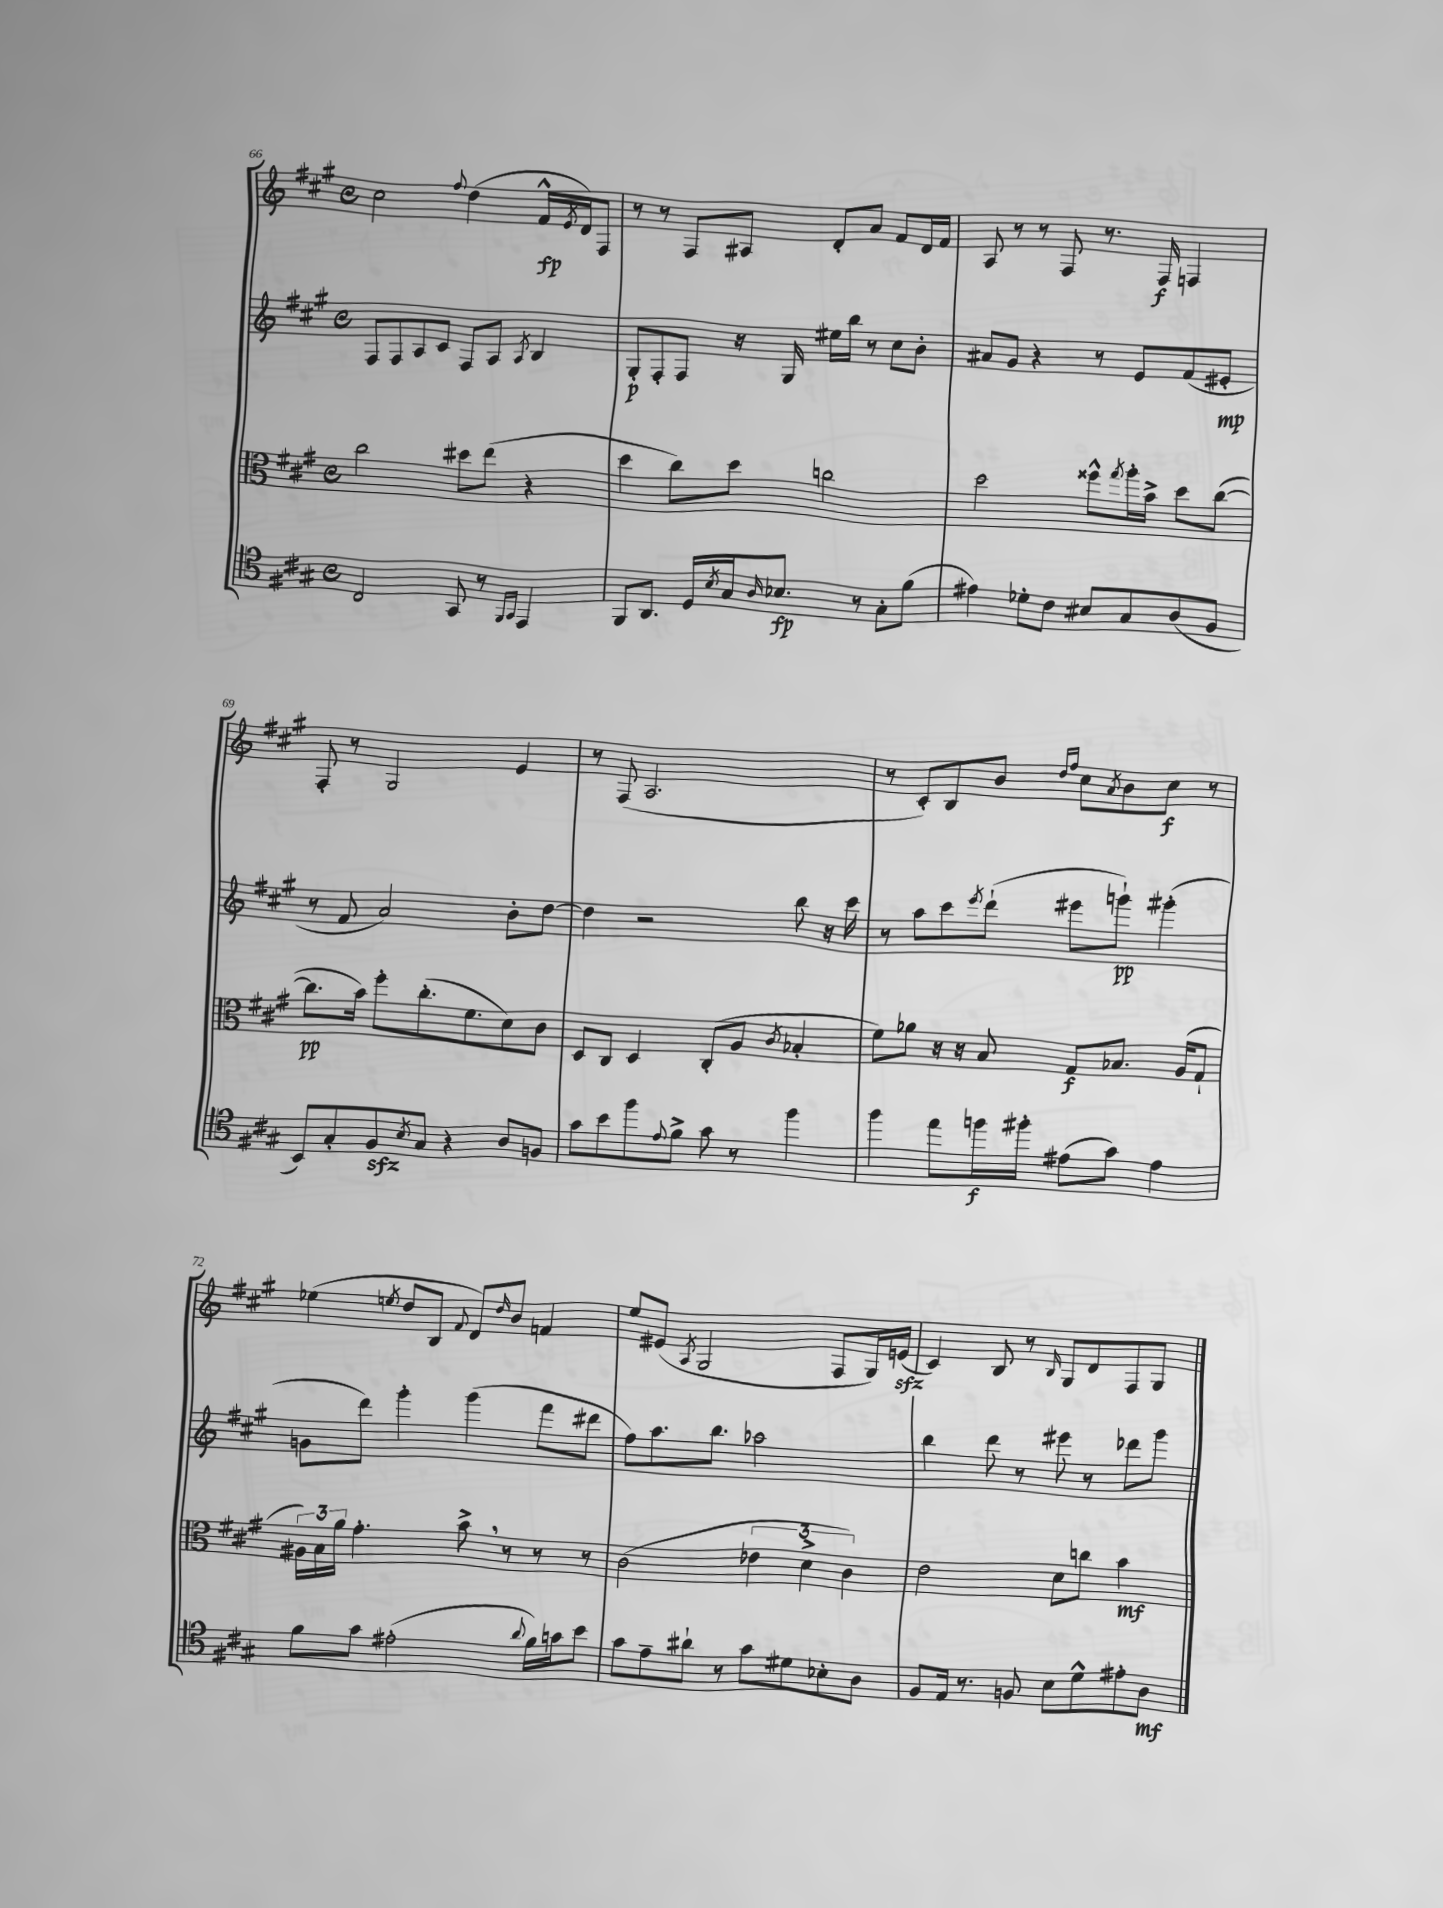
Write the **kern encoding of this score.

**kern	**dynam	**kern	**dynam	**kern	**dynam	**kern	**dynam
*part4	*part4	*part3	*part3	*part2	*part2	*part1	*part1
*staff4	*staff4	*staff3	*staff3	*staff2	*staff2	*staff1	*staff1
*clefC4	*	*clefC3	*	*clefG2	*	*clefG2	*
*k[f#c#g#]	*	*k[f#c#g#]	*	*k[f#c#g#]	*	*k[f#c#g#]	*
*M4/4	*	*M4/4	*	*M4/4	*	*M4/4	*
*met(c)	*	*met(c)	*	*met(c)	*	*met(c)	*
=66	=66	=66	=66	=66	=66	=66	=66
2C#/	.	2cc#\	.	8F#/L	.	2cc#\	.
.	.	.	.	8F#/	.	.	.
.	.	.	.	8A/	.	.	.
.	.	.	.	8c#/J	.	.	.
.	.	.	.	.	.	8qqff#/	.
8GG#/	.	8dd#X\L	.	8F#/L	.	(4dd\	.
8r	.	(8ee\J	.	8A/J	.	.	.
16qqFF#/LL	.	.	.	.	.	.	.
16qqGG#/JJ	.	.	.	8qA/	.	.	.
4EE/	.	4r	.	4B/	.	16f#^^/LL	fp
.	.	.	.	.	.	8qe/	.
.	.	.	.	.	.	16d/J)	.
.	.	.	.	.	.	8F#/J	.
=67	=67	=67	=67	=67	=67	=67	=67
8FF#/L	.	4dd\	.	8G#'/L	p	8r	.
8.AA/J	.	.	.	8F#'/	.	8r	.
.	.	8cc#\L)	.	8F#/J	.	8F#/L	.
16D/LL	.	.	.	.	.	.	.
8qB/	.	.	.	.	.	.	.
16G#/J	.	8dd\J	.	16r	.	8A#X/J	.
16qqA/	.	.	.	.	.	.	.
8.B-X/J	fp	.	.	16G#/	.	.	.
.	.	2ccn\	.	16ee#X\LL	.	8d'/L	.
.	.	.	.	16bb\JJ	.	.	.
8r	.	.	.	8r	.	8a/J	.
8G#'\L	.	.	.	8cc#\L	.	8f#/L	.
(8f#\J	.	.	.	8b'\J	.	16d/L	.
.	.	.	.	.	.	16f#/JJ	.
=68	=68	=68	=68	=68	=68	=68	=68
4e#X\)	.	2dd\	.	8a#X/L	.	8A/	.
.	.	.	.	8g#/J	.	8r	.
8d-X'\L	.	.	.	4r	.	8r	.
8c#\J	.	.	.	.	.	8F#/	.
8B#X/L	.	8ff##X^^\L	.	8r	.	8.r	.
.	.	8qgg#/	.	.	.	.	.
8G#/	.	16aa'\L	.	8e/L	.	.	.
.	.	16b^\JJ	.	.	.	16F#/	f
(8A/	.	8dd\L	.	(8f#/	.	4Fn/	.
8F#/J	.	([8cc#\J	.	8e#X'/J	mp	.	.
!!LO:LB:g=z
=69	=69	=69	=69	=69	=69	=69	=69
8BB/L)	.	8.cc#\L]	pp	8r	.	8F#'/	.
8G#'/	.	.	.	8f#/	.	8r	.
.	.	16b\Jk)	.	.	.	.	.
8F#zz/	.	8ff#'\L	.	2a/)	.	2G#/	.
8qB/	.	.	.	.	.	.	.
8G#/J	.	(8.cc#'\	.	.	.	.	.
4r	.	.	.	.	.	.	.
.	.	8.f#\	.	.	.	.	.
8A/L	.	8d\)	.	8b'\L	.	4e/	.
8Fn/J	.	8c#\J	.	[8dd\J	.	.	.
=70	=70	=70	=70	=70	=70	=70	=70
8g#\L	.	8D/L	.	4dd\]	.	8r	.
8b\	.	8C#/J	.	.	.	(8F#/	.
8ff#\	.	4D/	.	2r	.	2.A/	.
8qqe/	.	.	.	.	.	.	.
8f#^\J	.	.	.	.	.	.	.
8g#\	.	(8C#'/L	.	.	.	.	.
8r	.	8A/J	.	.	.	.	.
.	.	8qc#/	.	.	.	.	.
4ff#\	.	4B-X'/	.	8bb\	.	.	.
.	.	.	.	16r	.	.	.
.	.	.	.	16ccc#\	.	.	.
=71	=71	=71	=71	=71	=71	=71	=71
4ff#\	.	8f#\L)	.	8r	.	8r	.
.	.	8a-X\J	.	8aa\L	.	8c#'/L)	.
8ee\L	.	16r	.	8ccc#\	.	8B/	.
.	.	16r	.	.	.	.	.
.	.	.	.	8qeee/	.	.	.
16ffn\L	f	8B/	.	(8ddd`\J	.	8b/J	.
16ff#X'\JJ	.	.	.	.	.	.	.
.	.	.	.	.	.	16qqdd/LL	.
.	.	.	.	.	.	16qqff#/JJ	.
(8e#X\L	.	8G#/L	f	8eee#X\L	.	8cc#\L	.
.	.	.	.	.	.	8qa/	.
8g#\J)	.	8.B-X/J	.	8gggn`\J)	pp	8b\	.
4e#\	.	.	.	(4ggg#X'\	.	8cc#\J	f
.	.	(16A/KL	.	.	.	.	.
.	.	8G#`/J	.	.	.	8r	.
!!LO:LB:g=z
=72	=72	=72	=72	=72	=72	=72	=72
8f#\L	.	24A#X\LL)	.	8gn\L	.	(4ee-X\	.
.	.	24B\	.	.	.	.	.
.	.	24a\JJ	.	.	.	.	.
8g#\J	.	4.g#'\	.	8ddd\J)	.	.	.
.	.	.	.	.	.	8qeen/	.
(2e#X'\	.	.	.	4ggg#'\	.	8dd/L	.
.	.	.	.	.	.	8B/J	.
.	.	.	.	.	.	8qqf#/	.
.	.	8b^,\	.	(4ggg#\	.	8d/L)	.
.	.	.	.	.	.	16qqdd/	.
.	.	8r	.	.	.	8b/J	.
8qqa/	.	.	.	.	.	.	.
16f#\LL)	.	8r	.	8fff#\L	.	4fn/	.
16gn\J	.	.	.	.	.	.	.
8b\J	.	8r	.	8ddd#X\J	.	.	.
=73	=73	=73	=73	=73	=73	=73	=73
8g#\L	.	(2c#\	.	8ff#\L)	.	8ee/L	.
8e~\	.	.	.	8.aa\	.	(8e#X/J	.
.	.	.	.	.	.	8qA/	.
8a#X`\J	.	.	.	.	.	2G#/	.
.	.	.	.	8.bb\J	.	.	.
8r	.	.	.	.	.	.	.
8g#\L	.	6e-X\	.	2aa-X\	.	.	.
8d#X\	.	.	.	.	.	.	.
.	.	6d^\	.	.	.	.	.
8B-X'\	.	.	.	.	.	8F#/L	.
.	.	6c#\)	.	.	.	.	.
8A\J	.	.	.	.	.	16G#/L)	.
.	.	.	.	.	.	(16enzz/JJ	.
=74	=74	=74	=74	=74	=74	=74	=74
8F#/L	.	2e\	.	4bb\	.	4c#/)	.
16E/Jk	.	.	.	.	.	.	.
8.r	.	.	.	.	.	.	.
.	.	.	.	8ddd\	.	8B/	.
8Fn/	.	.	.	8r	.	8r	.
.	.	.	.	.	.	16qqB/	.
8B\L	.	8d\L	.	8eee#X\	.	8G#/L	.
8d^^\	.	8ccn\J	.	8r	.	8d/	.
8e#X'\	.	4b\	mf	8ddd-X\L	.	8F#/	.
8A\J	mf	.	.	8ggg#\J	.	8G#/J	.
==	==	==	==	==	==	==	==
*-	*-	*-	*-	*-	*-	*-	*-
